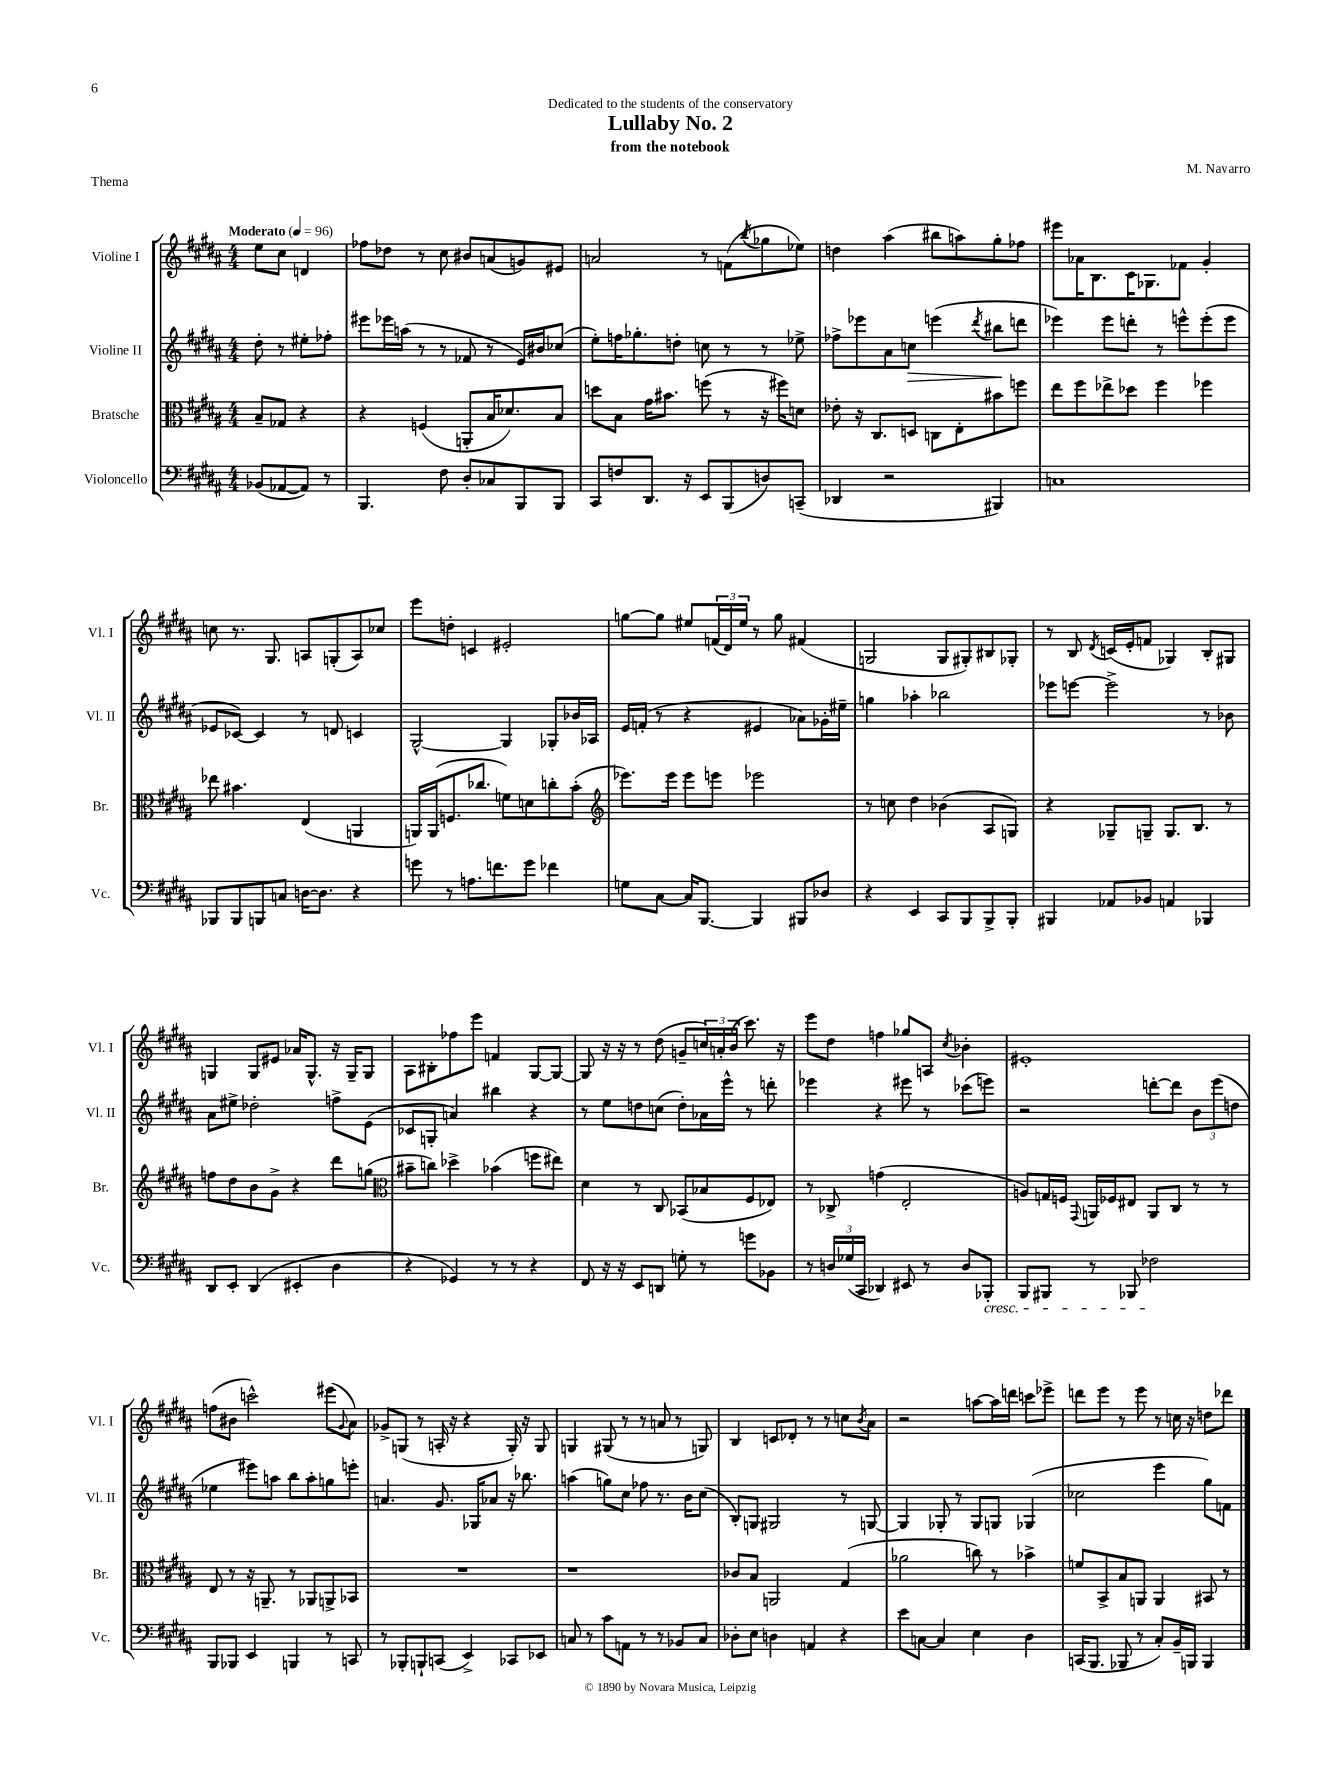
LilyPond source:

\header { title = "Lullaby No. 2" composer = "M. Navarro" subtitle = "from the notebook" dedication = "Dedicated to the students of the conservatory" piece = "Thema" }
<<
\new StaffGroup <<
\new Staff = "s0" \with { instrumentName = "Violine I" shortInstrumentName = "Vl. I" } {
    \clef treble \key b \major \numericTimeSignature \time 4/4 \partial 2 \tempo "Moderato" 4 = 96
    e''8 cis''8 d'4 |
    fes''8 des''8 r8 cis''8 bis'8 a'8( g'8) eis'8 |
    a'2 r8 f'8( \acciaccatura { b''8 } ges''8 ees''8) |
    d''4 ais''4( bis''8 a''8) gis''8-. fes''8 |
    eis'''8 aes'16 b8. cis'16 ges8. fes'8 gis'4-. |
    c''8 r8. gis8. a8 g8-.( a8) ces''8 |
    e'''8 d''8-. c'4 eis'2-. |
    g''8~ g''8 eis''8 \tuplet 3/2 { f'16( dis'16) eis''16 } r8 g''8 fis'4( |
    g2 g8 gis8-.) bis8 ges8-. |
    r8 b8 \acciaccatura { dis'8 } c'16( e'16-. f'8 ges4) b8-. gis8 |
    g4 g8 eis'8 aes'16 g8.-^ r16 g16-- g8 |
    ais8 bis8-. fes''8 e'''8 f'4 gis8~ gis8~ |
    gis8 r16 r16 r8 dis''8( g'8-- \tuplet 3/2 { c''16) a'16-. b'16( } cis'''8.) r16 |
    e'''8 dis''8 f''4 ges''8 a8 \acciaccatura { cis''8 } bes'4-. |
    eis'1-. |
    f''8( bis'8 c'''2-^) eis'''8( \appoggiatura { gis'8 } ais'8) |
    ges'8-> g8( r8 a16-. r16 r4 g16-.) r16 g8 |
    g4 gis8( r8 r8 a'8 r8 g8) |
    b4 c'8 des'8-. r8 r8 c''8 \acciaccatura { b'8 } ais'8 |
    r2 a''8~ a''16 d'''16 c'''8 ees'''8-> |
    d'''8 e'''8 r8 e'''8 r8 c''16 r16 d''8 des'''8 \bar "|." |
}
\new Staff = "s1" \with { instrumentName = "Violine II" shortInstrumentName = "Vl. II" } {
    \clef treble \key b \major \numericTimeSignature \time 4/4 \partial 2
    dis''8-. r8 eis''8-. fes''8-. |
    eis'''8 ees'''16 a''16( r8 r8 fes'8 r8 e'16) bis'16 ces''8( |
    e''8-.) f''16 ges''8.-. d''8-. c''8 r8 r8 ees''8-> |
    fes''8-> ees'''8 ais'8 c''8\> e'''4( \acciaccatura { dis'''8 } bis''8\! d'''8 |
    ees'''4) ees'''8 d'''8-. r8 e'''8-^ e'''8-.( e'''8 |
    ees'8 ces'8~) ces'4 r8 d'8 c'4 |
    gis2~-^ gis4 ges8-. bes'16 aes16 |
    e'16 f'16-.( r8 r4 eis'4 aes'8) ges'16-. eis''16-- |
    g''4 aes''4-. bes''2 |
    ees'''8 e'''8~ e'''2-> r8 bes'8 |
    ais'8 eis''8-> des''2-. f''8-> e'8( |
    ces'8 g8-. a'4) bis''4 r4 |
    r8 e''8 d''8 c''8( d''8-.) aes'16 e'''16-^ r8 d'''8-. |
    ees'''4 r4 eis'''8 r8 ces'''8( e'''8) |
    r2 d'''8~-. d'''8 \tuplet 3/2 { b'8 e'''8( d''8 } |
    ees''4 eis'''8) a''8 b''8 a''8-. g''8 e'''8-. |
    a'4. gis'8. ges16 aes'8 r16 bes''8. |
    a''4( g''8) cis''8 fes''8 r8. b'16 cis''8( |
    b8-.) g8 gis2 r8 g8~ |
    g4 ges8-. r8 ges8 g8 ges4( |
    ces''2 e'''4 gis''8) f'8 \bar "|." |
}
\new Staff = "s2" \with { instrumentName = "Bratsche" shortInstrumentName = "Br." } {
    \clef alto \key b \major \numericTimeSignature \time 4/4 \partial 2
    b8-- ges8 r4 |
    r4 f4( a,8-. b16 des'8.) b8 |
    d''8 b8 gis'16 bis'8. f''8( r8 r16 fis''16) d'8 |
    ees'8-. r16 cis8. d8 c8 e8-. bis'8 f''8 |
    e''8 fis''8 ees''8-> des''8 fis''4 fes''4 |
    ees''8 bis'4. e4( a,4 |
    a,16) a,16( f8. ces''8. f'8) d'8 c''8-. b'8-.( |
    \clef treble ees'''8.) ees'''16 ees'''8 e'''8 ees'''2 |
    r8 c''8 dis''4 bes'4( ais8 g8) |
    r4 ges8-- g8-- g8. b8. r8 |
    f''8 dis''8 b'8 gis'8-> r4 dis'''8 g''8( |
    \clef alto bis'8-- c''8) des''4-> bes'4( f''8 eis''8) |
    dis'4 r8 cis8 bes,8( bes8 fis8 ees8) |
    r8 ces8-> g'4( e2-. |
    a8) g16 f16 \appoggiatura { gis,8 } a,16 fes16 eis8 a,8 cis8 r8 r8 |
    e8 r8 r16 a,8.-- r8 aes,8 a,8-> bes,8 |
    R1 |
    r1 |
    ces'8 b8 a,2 gis4( |
    aes'2 c''8) r8 bes'4-> |
    f'8 b,8-> b8 a,8 a,4 bis,8 r8 \bar "|." |
}
\new Staff = "s3" \with { instrumentName = "Violoncello" shortInstrumentName = "Vc." } {
    \clef bass \key b \major \numericTimeSignature \time 4/4 \partial 2
    bes,8( aes,8~ aes,8) r8 |
    b,,4. fis8 dis8-. ces8 b,,8 b,,8 |
    cis,8 f8 dis,8. r16 e,8 b,,8( d8) c,8--( |
    des,4 r2 bis,,4) |
    c1 |
    bes,,8 bes,,8 b,,8 c8 d16~ d8. r4 |
    g'8 r8 a8. f'8. g'8 fes'4 |
    g8 cis8~ cis16 b,,8.~ b,,4 bis,,8 des8 |
    r4 e,4 cis,8 b,,8 b,,8-> b,,8-. |
    bis,,4 aes,8 bes,8 a,4 bes,,4 |
    dis,8 e,8-. dis,4( eis,4-. dis4 |
    r4 ges,4) r8 r8 r4 |
    fis,8 r16 r16 e,8 d,8 g8-. r8 g'8 bes,8 |
    r8 \tuplet 3/2 { d16 ges16( cis,16 } des,4) eis,8 r8 d8 bes,,8-.\cresc |
    b,,8 bis,,8 r8 bes,,8 fes2\! |
    b,,8 bes,,8 e,4 b,,4 r8 c,8 |
    r8 bes,,8-. b,,8-! c,8( e,4->) ces,8 ees,8 |
    c8 r8 cis'8 a,8 r8 r8 bes,8 c8 |
    des8-. e8 d4 a,4 r4 |
    e'8 c8~ c4 e4 dis4 |
    c,16( b,,8. bes,,8 r8 cis8-.) b,16-- b,,16 b,,4 \bar "|." |
}
>>
>>
\layout { \context { \Score \remove "Bar_number_engraver" } }
